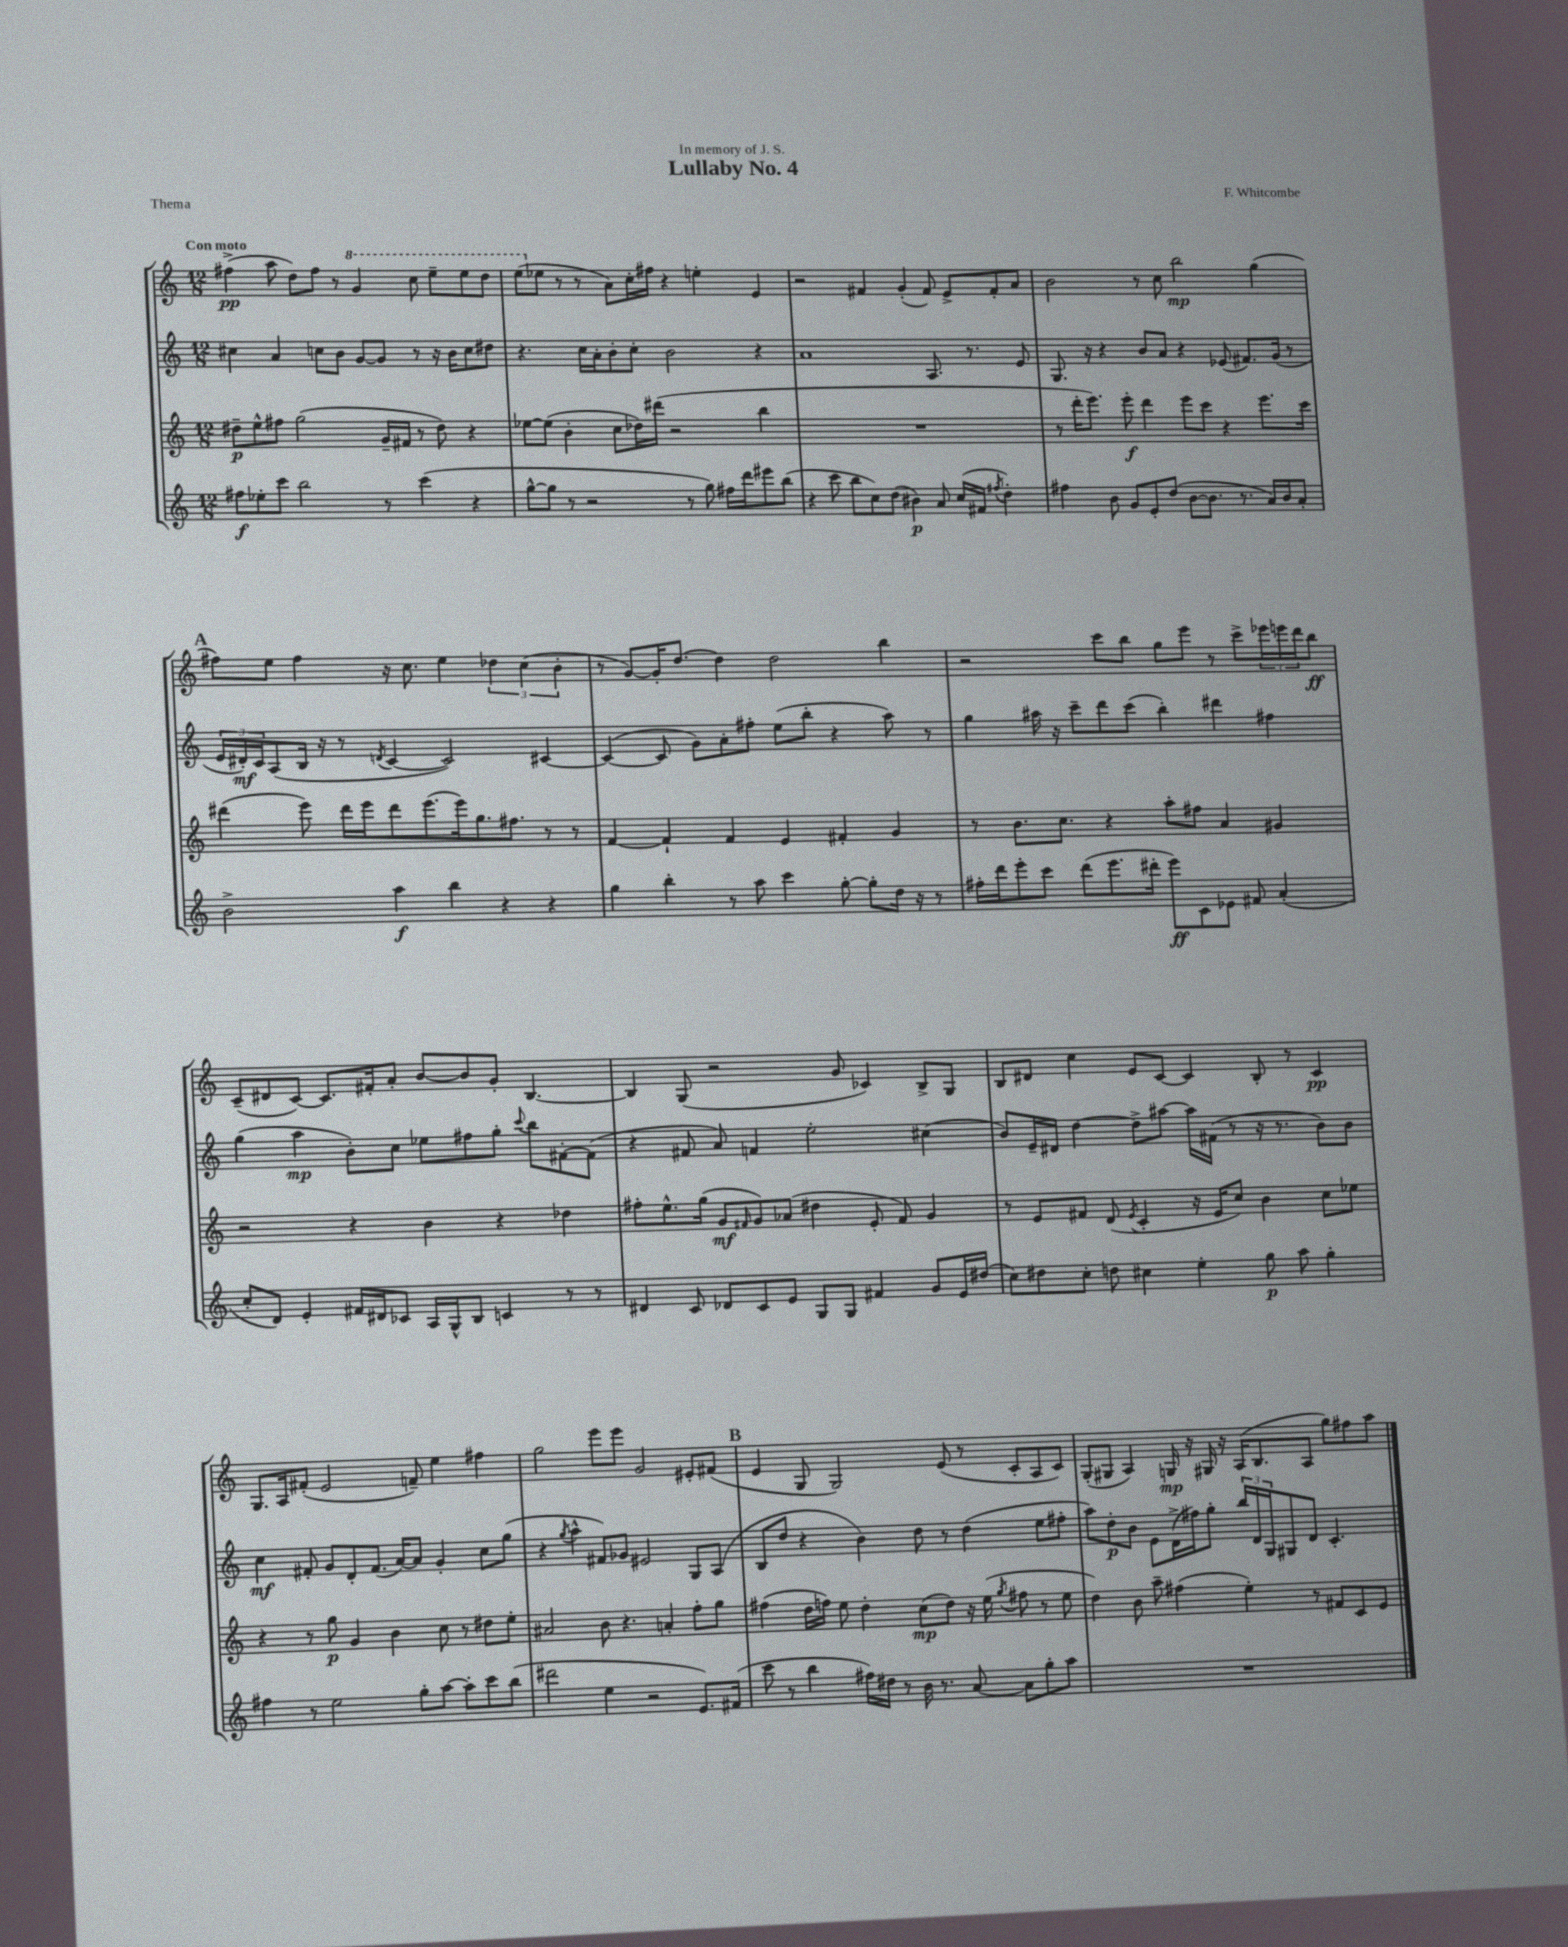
\header { title = "Lullaby No. 4" composer = "F. Whitcombe" dedication = "In memory of J. S." piece = "Thema" }
<<
\new StaffGroup <<
\new Staff = "s0" {
    \clef treble \key c \major \numericTimeSignature \time 12/8 \tempo "Con moto"
    fis''4->\pp( a''8 d''8) fis''8 r8 \ottava #1 g''4 c'''8 e'''8-- e'''8 d'''8 |
    e'''8( \ottava #0 ees''8 r8 r8 a'8) c''16-. fis''16 r4 e''4-. e'4 |
    r2 fis'4 g'4-.( fis'8) e'8-> fis'8-. a'8 |
    b'2 r8 c''8 b''2\mp g''4( |
    \mark \markup { \bold "A" } fis''8) e''8 fis''4 r16 c''8. e''4 \tuplet 3/2 { des''4 c''4( b'4-. } |
    r8 g'8~) g'16-. d''8.~ d''4 d''2 b''4 |
    r2 c'''8 b''8 g''8 e'''8 r8 c'''8-> \tuplet 3/2 { ees'''16 e'''16 d'''16 } b''8\ff |
    c'8--( dis'8 c'8~) c'8. fis'16-. a'8-. b'8~ b'8 g'8-. b4.~ |
    b4 g8( r2 g'8 ces'4) b8-> g8 |
    b8 dis'8 c''4 e'8 c'8~ c'4 b8-. r8 c'4\pp |
    g8. a16 fis'8-.( e'2 f'8--) e''4 fis''4 |
    g''2 e'''8 e'''8 g'2 eis'8-. fis'8( |
    \mark \markup { \bold "B" } e'4 g8 g2) e'8( r8 c'8-. a8 c'8) |
    g8-.( gis8 a4) g16\mp r16 gis16 r16 a16( b8. a8 g''8) fis''8 a''8 \bar "|." |
}
\new Staff = "s1" {
    \clef treble \key c \major \numericTimeSignature \time 12/8
    cis''4 a'4 c''8 b'8 g'8~ g'8 r8 r16 b'16 c''8 dis''8 |
    r4. c''16 a'16-. b'8-. c''8-. b'2 r4 |
    a'1 a8. r8. e'8 |
    g8. r16 r4 b'8 a'8 r4 ees'8( fis'8.) g'16( r8 |
    \mark \markup { \bold "A" } \tuplet 3/2 { e'16 dis'16-.\mf) c'16 } a8( b16 r16 r8 \acciaccatura { d'8 } c'4~ c'2) cis'4~ |
    cis'4~( cis'8 g'8) a'8-. fis''8-. e''8( b''8-. r4 a''8) r8 |
    g''4 ais''16 r16 c'''8-- d'''8 c'''8( b''4-.) dis'''4 fis''4 |
    g''4( a''4\mp b'8-.) c''8 ees''8 fis''8 g''8-. \appoggiatura { c'''8 } b''8 fis'8~-. fis'8( |
    r4 fis'8 a'8) f'4 e''2-. cis''4( |
    b'8) e'16-- dis'16 d''4~ d''8-> ais''8~ ais''16 fis'16( r8 r16 r8. b'8) b'8 |
    c''4\mf fis'8-. g'8 d'8-. fis'8.( a'16~) a'8 g'4-. c''8 g''8( |
    r4 \acciaccatura { g''8 } a''4-^ fis'8) ges'8 eis'2 g8 a8( |
    \mark \markup { \bold "B" } b8 d''8 r4 b'4) d''8 r8 d''4( e''8 fis''8-. |
    a''8) d''8-.\p b'8 e'8 d'16->( fis''16) g''8-. \tuplet 3/2 { b''16 d'16 g16 } gis8 d'8 c'4.-. \bar "|." |
}
\new Staff = "s2" {
    \clef treble \key c \major \numericTimeSignature \time 12/8
    dis''8--\p e''8-^ fis''8 g''2( g'16-- fis'16 r8 dis''8) r4 |
    ees''8~ ees''8( b'4-. c''8 des''16) dis'''16( r2 b''4 |
    R1. |
    r8 d'''16-. e'''8.) e'''8-.\f d'''4 e'''8 c'''8 r4 e'''8. c'''16 |
    \mark \markup { \bold "A" } dis'''4( e'''8) dis'''16 e'''16 dis'''8 e'''8.( e'''16) g''8. fis''8. r8 r8 |
    f'4~ f'4-! f'4 e'4 fis'4-. g'4 |
    r8 b'8. c''8. r4 a''8-. fis''8 a'4 gis'4 |
    r2 r4 b'4 r4 des''4 |
    fis''8-. e''8.-^ g''16( g'8\mf \grace { fis'16 } g'8) aes'8( dis''4 e'8-. fis'8) g'4 |
    r8 e'8 fis'8 d'8( \acciaccatura { e'8 } c'4-. r16 e'16 c''8) b'4 c''8 ees''8 |
    r4 r8 g''8\p g'4 b'4 c''8 r8 dis''8 e''8-. |
    ais'2 b'8 r4. a'4-. f''8-. g''8 |
    \mark \markup { \bold "B" } fis''4( d''16 f''16) e''8 d''4-. c''8\mp( d''8) r16 e''16( \acciaccatura { g''8 } fis''8 r8 e''8 |
    d''4) b'8 a''8-- fis''4( e''4-.) r8 fis'8 c'8 e'8 \bar "|." |
}
\new Staff = "s3" {
    \clef treble \key c \major \numericTimeSignature \time 12/8
    fis''8\f ees''8-. c'''8 b''2 r8 c'''4( r4 |
    g''8~-^ g''8 r8 r2 r8 g''8) fis''16 d'''16 eis'''8 b''8( |
    r4 c'''8 b''8 c''8) d''8( bis'4\p) a'8 c''16( fis'16 \acciaccatura { fis''8 } d''4-.) |
    fis''4 b'8 g'8 e'8-. d''8( b'8~ b'8. r8. a'16) b'16 a'8-. |
    \mark \markup { \bold "A" } b'2-> a''4\f b''4 r4 r4 |
    g''4 b''4-. r8 a''8 c'''4 g''8~-. g''8-. d''16 r16 r8 |
    fis''16-. d'''16 e'''8-. c'''8 d'''8( e'''8. dis'''16-. e'''8\ff) c'8 ees'8 fis'8 a'4-.( |
    c''8-. d'8) e'4-. fis'16 dis'16 ces'8 a16 g16-^ b8 c'4 r8 r8 |
    dis'4 c'8 des'8 c'8 e'8 g8 g8 fis'4 g'8 e'16 dis''16( |
    c''8) dis''8 c''8-. d''8 cis''4 e''4-. g''8\p a''8 g''4-. |
    fis''4 r8 e''2 g''8-. a''8~ a''8-. c'''8 b''8( |
    dis'''2 e''4 r2 e'8.) fis'16( |
    \mark \markup { \bold "B" } c'''8 r8 b''4 fis''16) dis''16 r8 b'16 r8. a'8~ a'8 g''8-. a''8 |
    R1. \bar "|." |
}
>>
>>
\layout { \context { \Score \remove "Bar_number_engraver" } }
